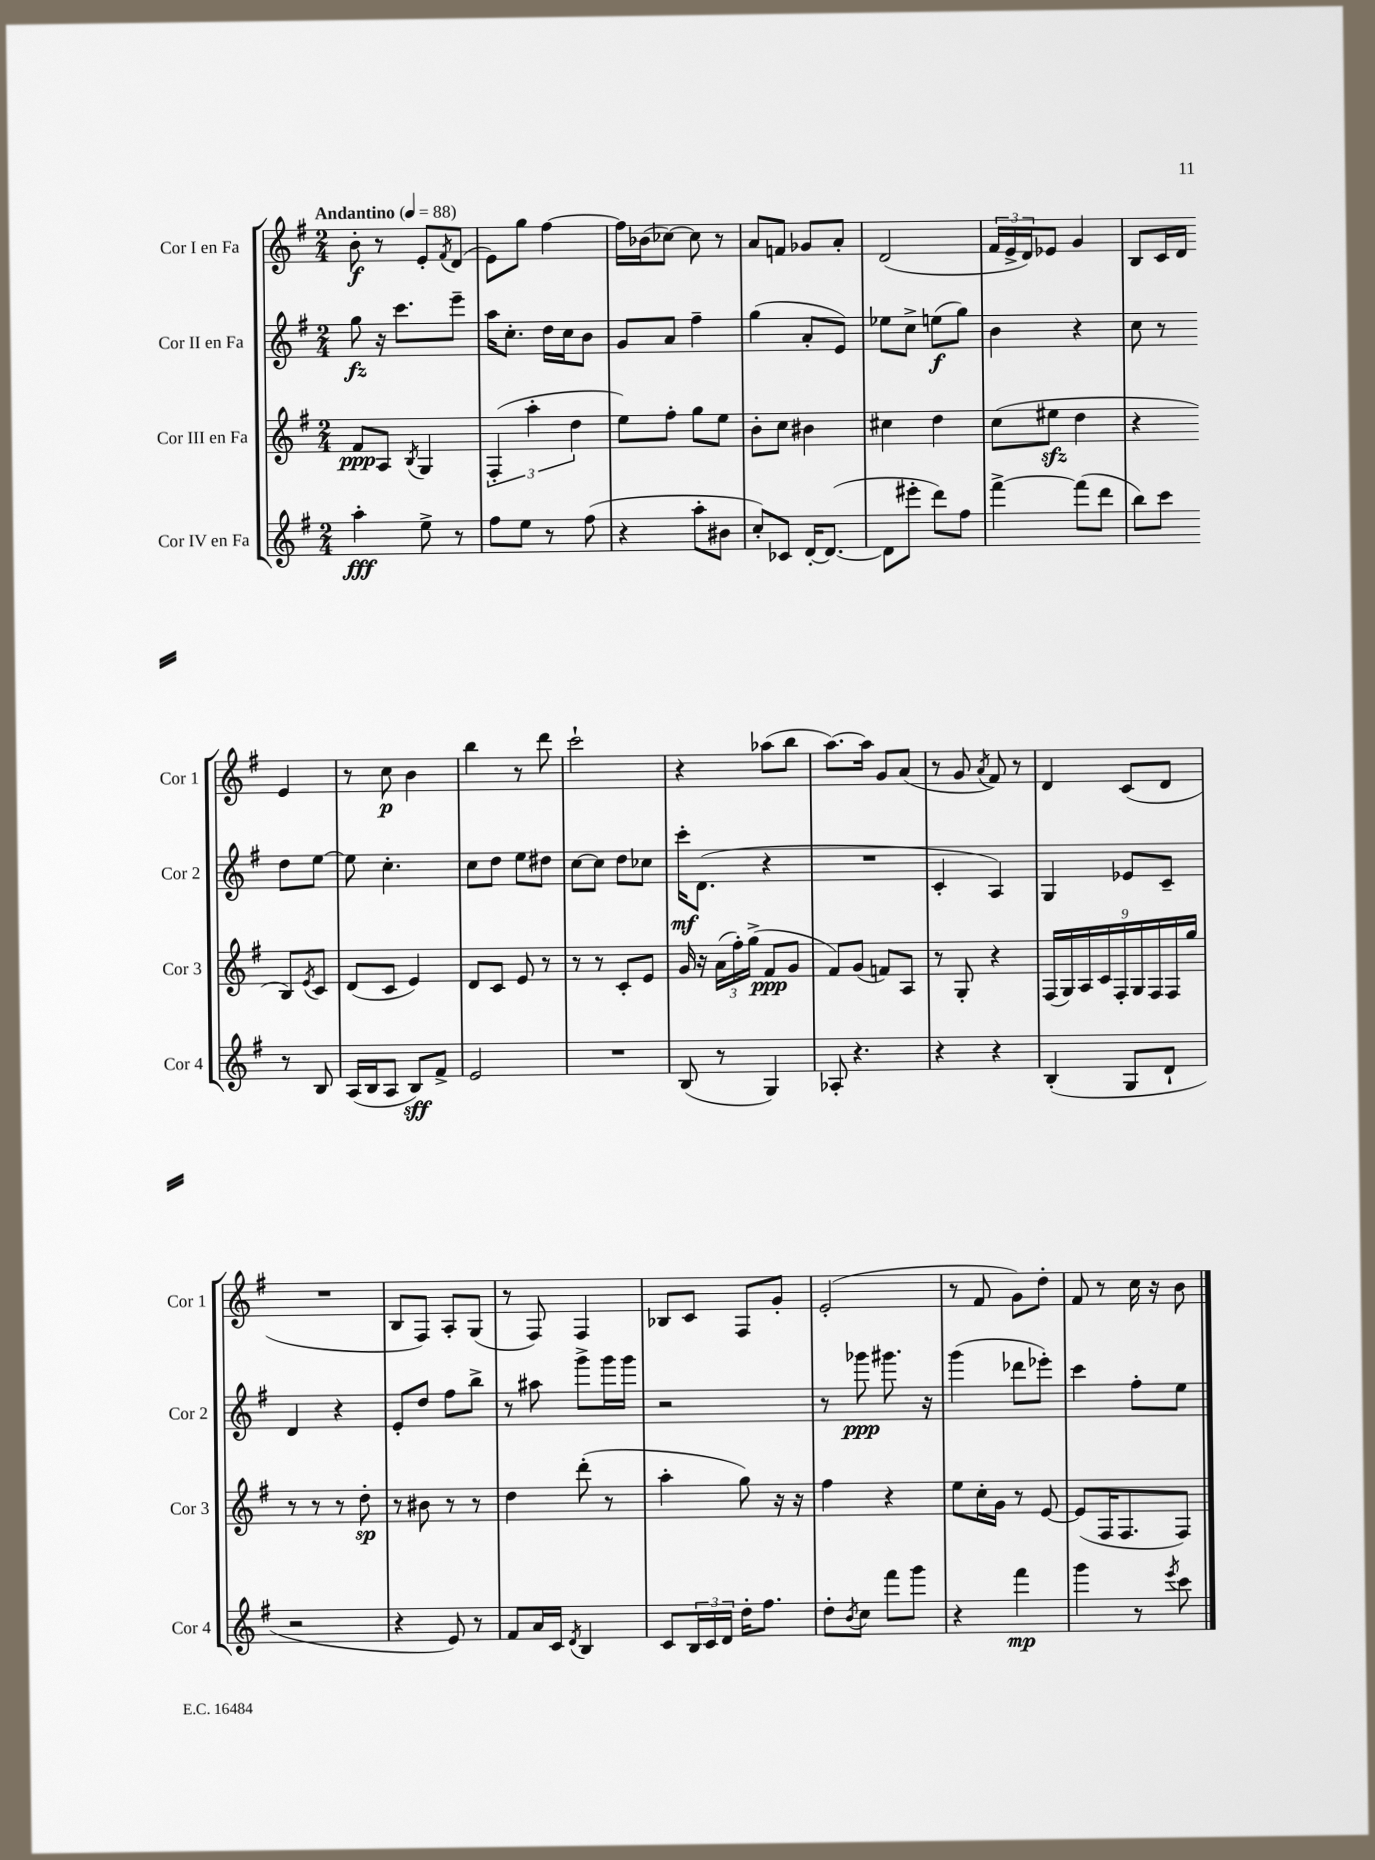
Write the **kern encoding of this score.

**kern	**kern	**kern	**kern
*staff4	*staff3	*staff2	*staff1
*clefG2	*clefG2	*clefG2	*clefG2
*k[f#]	*k[f#]	*k[f#]	*k[f#]
*M2/4	*M2/4	*M2/4	*M2/4
*MM88	*MM88	*MM88	*MM88
4aa'	8f#	8gg	8b'
.	8A	16r	8r
.	.	8.ccc	.
.	8qB	.	.
8ee^	4G	.	8e'
.	.	.	8qf#
8r	.	8eee~	(8d
=	=	=	=
8ff#	(6F#'	16aa	8e)
.	.	8.cc'	.
8ee	.	.	8gg
.	6aa'	.	.
8r	.	16dd	[4ff#
.	.	16cc	.
.	6dd	.	.
(8ff#	.	8b	.
=	=	=	=
4r	8ee)	8g	16ff#]
.	.	.	(16b-
.	8ff#'	8a	[8cc-)
8aa'	8gg	4ff#~	8cc-]
8b#	8ee	.	8r
=	=	=	=
8cc')	8b'	(4gg	8a
8c-	8cc	.	8f
[16d'	4b#	8a'	8g-
(8.d_	.	.	.
.	.	8e)	8a'
=	=	=	=
8d]	4cc#	8ee-	(2d
8eee#'	.	8cc^	.
8ddd)	4dd	(8ee	.
8ff#	.	8gg)	.
=	=	=	=
[4fff#^	(8cc	4b	24f#
.	.	.	24e^
.	.	.	24d)
.	8ee#	.	8e-
(8fff#]	4dd	4r	4g
8ddd	.	.	.
=	=	=	=
8bb)	4r	8cc	8B
8ccc	.	8r	16c
.	.	.	16d
8r	8B)	8dd	4e
.	8qe	.	.
8B	8c	[8ee	.
=	=	=	=
(16A	(8d	8ee]	8r
16B	.	.	.
8A	8c	4.cc'	8cc
8B)	4e)	.	4b
8f#^	.	.	.
=	=	=	=
2e	8d	8cc	4bb
.	8c	8dd	.
.	8e	8ee	8r
.	8r	8dd#	8ddd
=	=	=	=
2r	8r	[8cc	2ccc`
.	8r	8cc]	.
.	8c'	8dd	.
.	8e	8cc-	.
=	=	=	=
(8B	16g	16ccc'	4r
.	16r	(8.d	.
8r	(24a	.	.
.	24ff#')	.	.
.	(24gg^	.	.
4G)	8f#	4r	(8aa-
.	8g	.	8bb
=	=	=	=
8A-'	8f#)	2r	[8.aa)
4.r	(8g	.	.
.	.	.	16aa]
.	8f)	.	8g
.	8A	.	(8a
=	=	=	=
4r	8r	4c'	8r
.	8G'	.	8g
.	.	.	8qa
4r	4r	4A)	8f#)
.	.	.	8r
=	=	=	=
(4B'	(18F#	4G	4d
.	18G)	.	.
.	18A	.	.
.	18c	.	.
.	18F#'	.	.
8G	.	8e-	(8c
.	18G	.	.
.	18F#	.	.
8d`	.	8c~	8d
.	18F#	.	.
.	18gg	.	.
=	=	=	=
2r	8r	4d	2r
.	8r	.	.
.	8r	4r	.
.	8dd'	.	.
=	=	=	=
4r	8r	8e'	8B
.	8b#	8dd	8F#)
8e)	8r	8ff#	8A'
8r	8r	8bb^	(8G
=	=	=	=
8f#	4dd	8r	8r
16a	.	8aa#	8F#)
16c	.	.	.
8qd	.	.	.
4B	(8ddd'	8ggg^	4F#
.	8r	16ggg	.
.	.	16ggg	.
=	=	=	=
8c	4aa'	2r	8B-
24B	.	.	8c
24c	.	.	.
24d	.	.	.
16dd'	8gg)	.	8F#
8.ff#	.	.	.
.	16r	.	8g'
.	16r	.	.
=	=	=	=
8dd'	4ff#	8r	(2e'
8qb	.	.	.
8cc	.	8ggg-	.
8fff#	4r	8.ggg#	.
8ggg	.	.	.
.	.	16r	.
=	=	=	=
4r	8ee	(4ggg	8r
.	16cc'	.	8f#
.	16g	.	.
4fff#	8r	8ddd-	8g)
.	[8e	8eee-')	8dd'
=	=	=	=
4ggg	(8e]	4ccc	8f#
.	16F#	.	8r
.	8.F#	.	.
8r	.	8ff#'	16cc
.	.	.	16r
8qeee	.	.	.
8ccc	8F#)	8ee	8b
==	==	==	==
*-	*-	*-	*-
